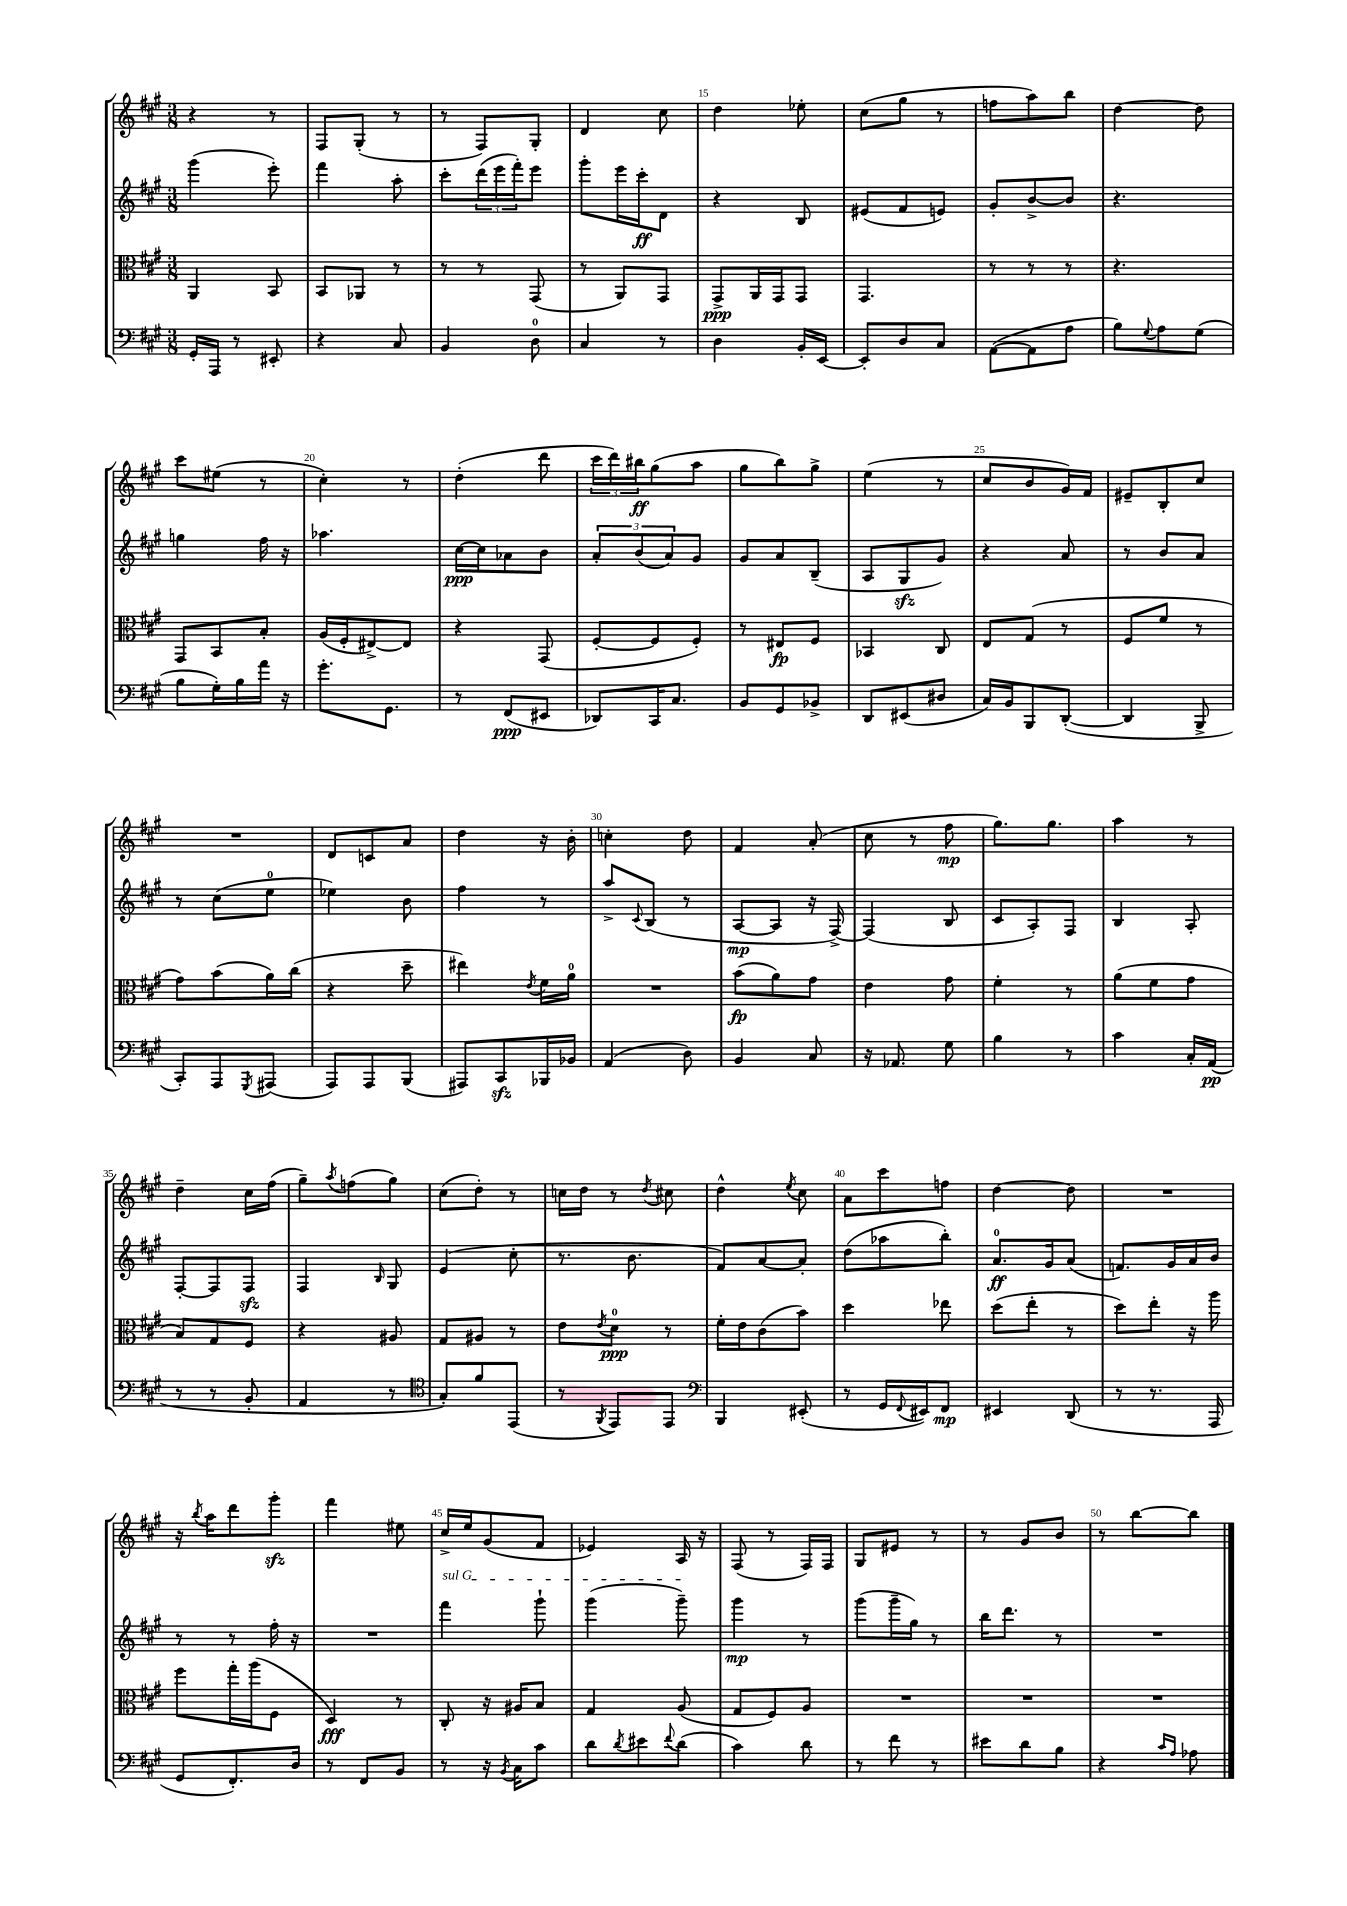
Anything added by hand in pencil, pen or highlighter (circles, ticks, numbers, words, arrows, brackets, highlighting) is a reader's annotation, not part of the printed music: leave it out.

**kern	**kern	**kern	**kern
*staff4	*staff3	*staff2	*staff1
*clefF4	*clefC3	*clefG2	*clefG2
*k[f#c#g#]	*k[f#c#g#]	*k[f#c#g#]	*k[f#c#g#]
*M3/8	*M3/8	*M3/8	*M3/8
16GG#'	4AA	(4ggg#	4r
16AAA	.	.	.
8r	.	.	.
8EE#'	8BB	8eee')	8r
=	=	=	=
4r	8BB	4fff#	8F#
.	8AA-	.	(8G#'
8C#	8r	8aa'	8r
=	=	=	=
4BB	8r	8ccc#'	8r
.	8r	(24ddd	8F#)
.	.	24eee	.
.	.	24fff#')	.
8D	(8GG#	8eee	8G#'
=	=	=	=
4C#	8r	8ggg#'	4d
.	8AA)	16eee	.
.	.	16ccc#'	.
8r	8GG#	8d	8cc#
=	=	=	=
4D	8GG#^	4r	4dd
.	16AA	.	.
.	16GG#	.	.
16BB'	8GG#	8B	8ee-'
[16EE	.	.	.
=	=	=	=
8EE']	4.GG#	(8e#	(8cc#
8D	.	8f#	8gg#
8C#	.	8e)	8r
=	=	=	=
([8AA	8r	8g#'	8ff
8AA]	8r	[8b^	8aa)
8A	8r	8b]	8bb
=	=	=	=
8B)	4.r	4.r	[4dd
8qqG#	.	.	.
8A	.	.	.
(8G#	.	.	8dd]
=	=	=	=
8B	8GG#	4gg	8ccc#
16G#')	8BB	.	(8ee#
16B	.	.	.
16a	8B'	16ff#	8r
16r	.	16r	.
=	=	=	=
8.g#'	(16A	4.aa-	4cc#')
.	16F#'	.	.
.	[8E#^)	.	.
8.GG#	.	.	.
.	8E#]	.	8r
=	=	=	=
8r	4r	[16cc#	(4dd'
.	.	16cc#]	.
(8FF#	.	8a-	.
8EE#	(8GG#	8b	8ddd
=	=	=	=
8DD-)	[8F#'	12a'	24ccc#
.	.	.	24ddd)
.	.	(12b	24bb#
16CC#	8F#]	.	(8gg#
.	.	12a)	.
8.C#	.	.	.
.	8F#')	8g#	8aa
=	=	=	=
8BB	8r	8g#	8gg#
8GG#	8E#	8a	8bb)
8BB-^	8F#	(8B~	8gg#^
=	=	=	=
8DD	4BB-	8A	(4ee
(8EE#	.	8G#	.
8D#	8C#	8g#)	8r
=	=	=	=
16C#)	8E	4r	8cc#
16BB	.	.	.
8BBB	(8G#	.	8b
([8DD'	8r	8a	16g#)
.	.	.	16f#
=	=	=	=
4DD]	8F#	8r	8e#~
.	8f#	8b	8B'
8BBB^	8r	8a	8cc#
=	=	=	=
8CC#')	8g#)	8r	4.r
8AAA	(8b	(8cc#	.
8qGGG#	.	.	.
(8AAA#	16a)	8ee	.
.	(16cc#	.	.
=	=	=	=
8AAA)	4r	4ee-)	8d
8AAA	.	.	8c
(8BBB	8dd~	8b	8a
=	=	=	=
8AAA#)	4ee#)	4ff#	4dd
8CC#	.	.	.
.	8qe	.	.
16BBB-	16f#	8r	16r
16BB-	16a	.	16b'
=	=	=	=
(4AA	4.r	8aa^	4cc'
.	.	8qqc#	.
.	.	(8B	.
8D)	.	8r	8dd
=	=	=	=
4BB	(8b	[8A	4f#
.	8a)	8A]	.
8C#	8g#	16r	(8a'
.	.	[16F#^)	.
=	=	=	=
16r	4e	(4F#]	8cc#
8.AA-	.	.	.
.	.	.	8r
8G#	8g#	8B	8ff#
=	=	=	=
4B	4f#'	8c#	8.gg#)
.	.	8A')	.
.	.	.	8.gg#
8r	8r	8F#	.
=	=	=	=
4c#	(8a	4B	4aa
.	8f#	.	.
16C#'	8g#	8A'	8r
(16AA	.	.	.
=	=	=	=
8r	8B)	[8F#'	4dd~
8r	8G#	8F#]	.
8BB'	8F#	8F#	16cc#
.	.	.	(16ff#
=	=	=	=
4AA	4r	4F#	8gg#~)
.	.	.	8qaa
.	.	.	(8ff
.	.	16qqB	.
8r	8A#	8G#	8gg#)
=	=	=	=
*clefC4	*	*	*
8G#')	8G#	(4e	(8cc#
8f#	8A#	.	8dd')
(8EE	8r	8cc#'	8r
=	=	=	=
8r	8e	8.r	16cc
.	.	.	16dd
8qFF#	8qe	.	.
8EE)	8d	.	8r
.	.	8.b	.
.	.	.	8qdd
8EE	8r	.	8cc#
=	=	=	=
*clefF4	*	*	*
4BBB	16f#'	8f#)	4dd^^
.	16e	.	.
.	(8c#	[8a	.
.	.	.	8qee
(8EE#'	8b)	8a']	8cc#
=	=	=	=
8r	4dd	(8dd	8a
16GG#	.	8aa-	8ccc#
8qqFF#	.	.	.
16EE#)	.	.	.
8FF#	8ee-	8bb')	8ff
=	=	=	=
4EE#	(8dd	8.a	[4dd
.	8ee'	.	.
.	.	16g#	.
(8DD	8r	(8a	8dd]
=	=	=	=
8r	8dd)	8.f)	4.r
8.r	8ee'	.	.
.	.	16g#	.
.	16r	16a	.
16AAA	16aa	16b	.
=	=	=	=
8GG#	8ff#	8r	16r
.	.	.	8qbb
.	.	.	16aa
8.FF#')	16gg#'	8r	8ddd
.	(16aa	.	.
.	8F#	16ff#'	8ggg#'
16D	.	16r	.
=	=	=	=
8r	4D)	4.r	4fff#
8FF#	.	.	.
8BB	8r	.	8ee#
=	=	=	=
8r	8C#'	4fff#	16cc#^
.	.	.	16ee
16r	16r	.	(8g#
8qBB	.	.	.
16C#	16A#	.	.
8c#	8B	8ggg#`	8f#
=	=	=	=
8d	4G#	(4ggg#	4e-)
8qd	.	.	.
8e#	.	.	.
8qqf#	.	.	.
(8d	(8A	8ggg#~)	16A
.	.	.	16r
=	=	=	=
4c#)	8G#	4ggg#	(8F#
.	8F#)	.	8r
8d	8A	8r	16F#)
.	.	.	16F#
=	=	=	=
8r	4.r	(8ggg#	8G#
8f#	.	16ggg#~	8e#
.	.	16gg#)	.
8r	.	8r	8r
=	=	=	=
8e#	4.r	16bb	8r
.	.	8.ddd	.
8d	.	.	8g#
8B	.	8r	8b
=	=	=	=
4r	4.r	4.r	8r
.	.	.	[8bb
16qqc#	.	.	.
16qqA	.	.	.
8A-	.	.	8bb]
==	==	==	==
*-	*-	*-	*-
